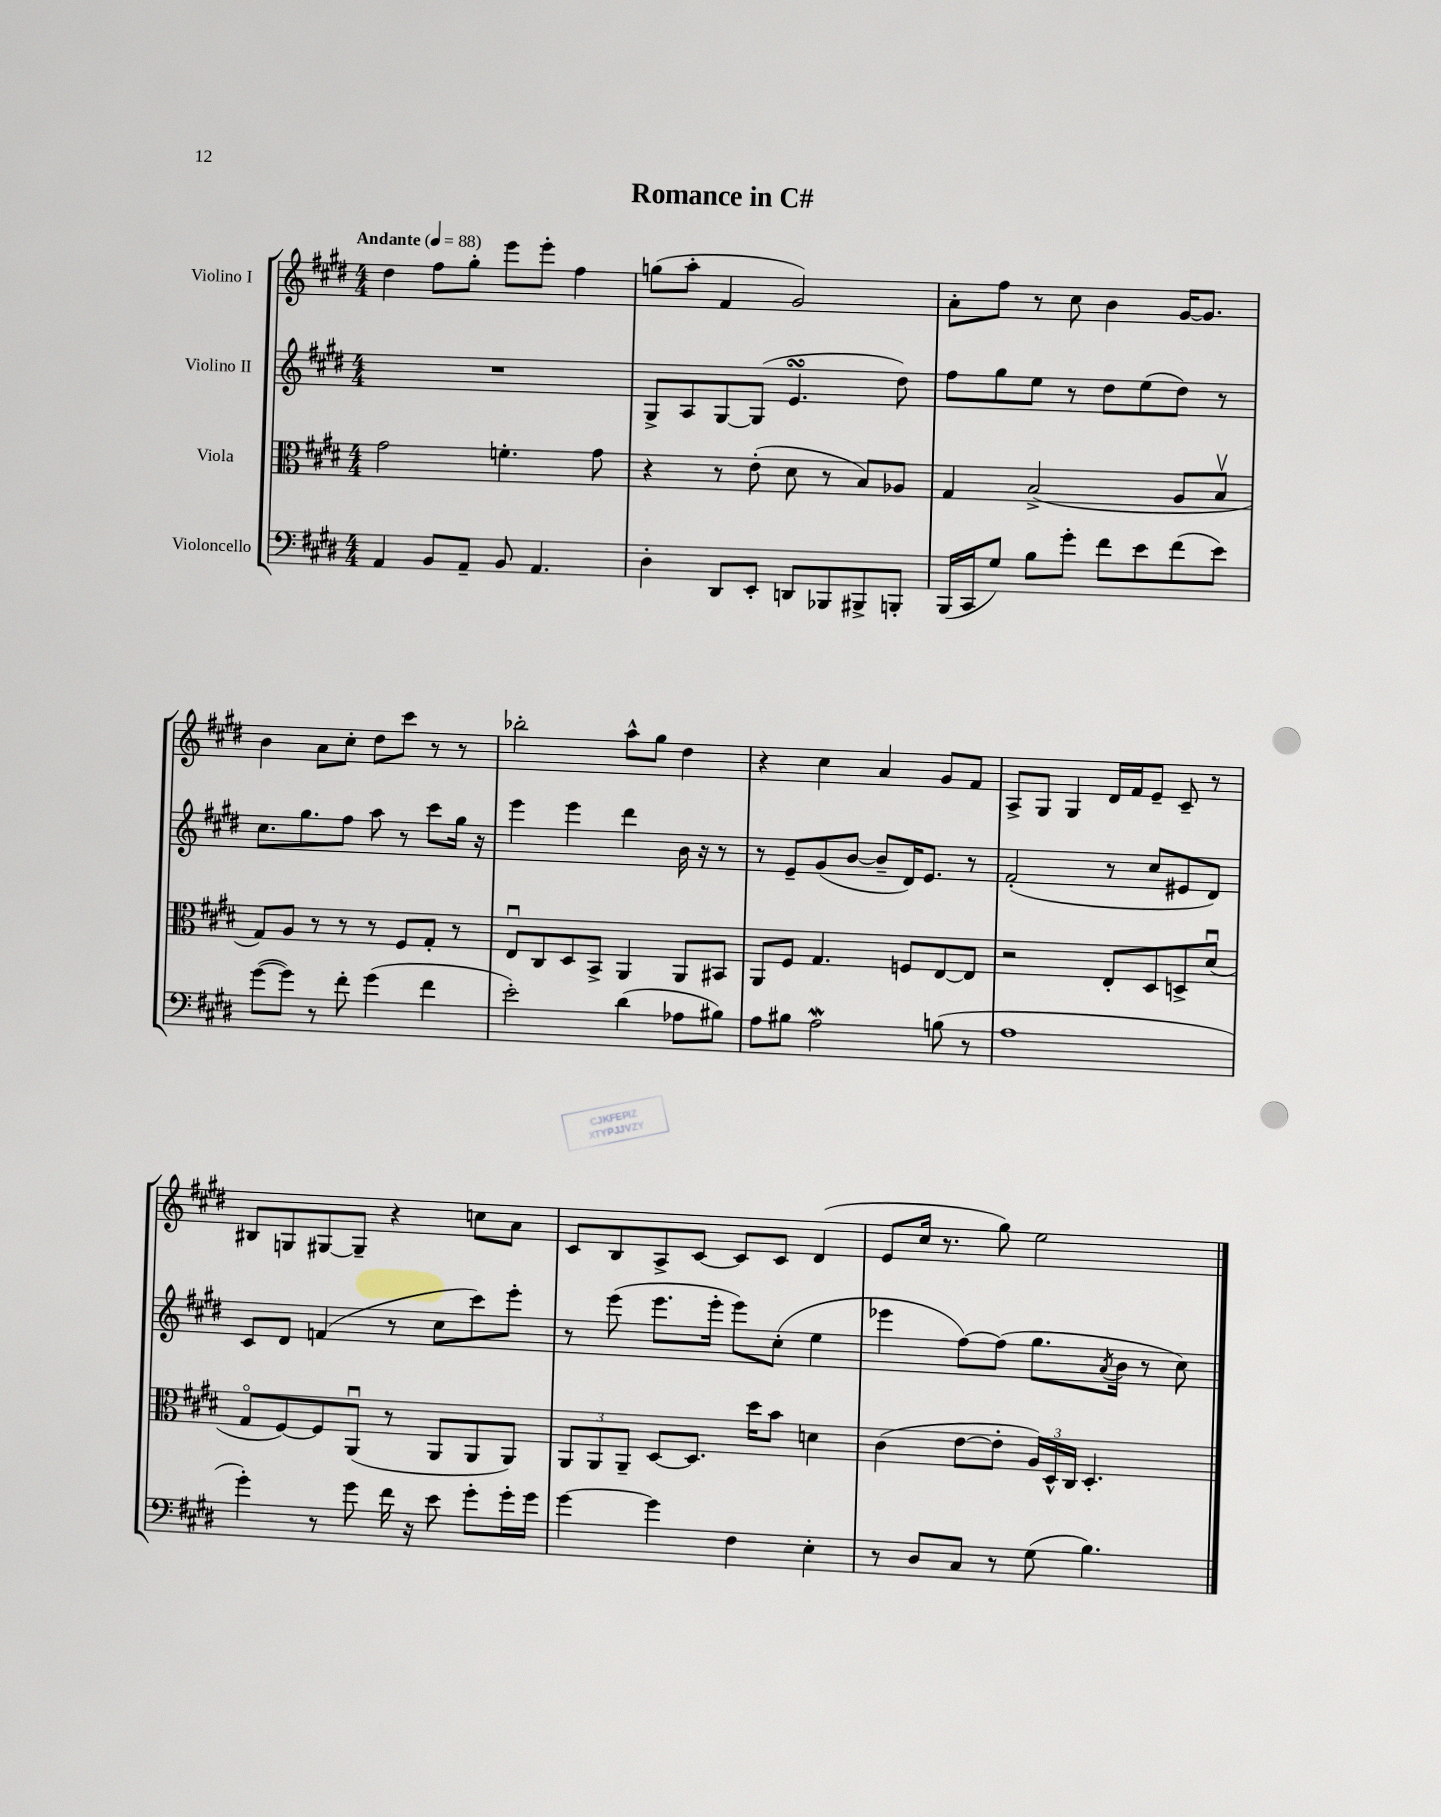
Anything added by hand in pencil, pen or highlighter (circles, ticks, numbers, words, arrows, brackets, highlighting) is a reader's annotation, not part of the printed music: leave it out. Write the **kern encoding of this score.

**kern	**kern	**kern	**kern
*staff4	*staff3	*staff2	*staff1
*clefF4	*clefC3	*clefG2	*clefG2
*k[f#c#g#d#]	*k[f#c#g#d#]	*k[f#c#g#d#]	*k[f#c#g#d#]
*M4/4	*M4/4	*M4/4	*M4/4
*MM88	*MM88	*MM88	*MM88
4AA	2g#	1r	4dd#
8BB	.	.	8ff#
8AA~	.	.	8gg#'
8BB	4.f'	.	8eee
4.AA	.	.	8eee'
.	.	.	4ff#
.	8g#	.	.
=	=	=	=
4D#'	4r	8G#^	(8gg
.	.	8A	8aa'
8DD#	8r	[8G#	4f#
8EE'	(8e'	(8G#]	.
8DD	8d#	4.e	2g#)
8BBB-	8r	.	.
8BBB#^	8B)	.	.
8BBB'	8A-	8dd#)	.
=	=	=	=
(16BBB	4G#	8ff#	8a'
16CC#	.	.	.
8G#)	.	8gg#	8ff#
8B	(2B^	8ee	8r
8g#'	.	8r	8cc#
8f#	.	8dd#	4b
8e	.	(8ee	.
(8f#	8A	8dd#)	[16g#
.	.	.	8.g#]
8e)	8Bv	8r	.
=	=	=	=
([8g#	8G#)	8.cc#	4b
8g#])	8A	.	.
.	.	8.gg#	.
8r	8r	.	8a
8f#'	8r	8ff#	8cc#'
(4g#	8r	8aa	8dd#
.	8F#	8r	8ccc#
4f#	8G#'	8ccc#	8r
.	8r	16gg#	8r
.	.	16r	.
=	=	=	=
2e')	8Eu	4eee	2bb-'
.	8C#	.	.
.	8D#	4eee	.
.	8BB^	.	.
(4d#	4AA	4ddd#	8aa^^
.	.	.	8gg#
8A-	8AA	16b	4dd#
.	.	16r	.
8B#)	8BB#	8r	.
=	=	=	=
8A	8AA	8r	4r
8B#	8F#	8e~	.
2A	4.G#	(8g#	4cc#
.	.	[8b	.
.	.	8b~]	4a
.	8F	16d#)	.
.	.	8.e	.
(8B	[8E	.	8g#
8r	8E]	8r	8f#
=	=	=	=
1A	2r	(2f#'	8A^
.	.	.	8G#
.	.	.	4G#
.	8E'	8r	16d#
.	.	.	16f#
.	8D#	8cc#	8e~
.	8D^	8e#	8c#~
.	(8d#u	8d#)	8r
=	=	=	=
4g#')	8G#o	8c#	8B#
.	[8F#)	8d#	8G
8r	8F#]	(4f	[8G#
8g#	(8AAu	.	8G#~]
16f#	8r	8r	4r
16r	.	.	.
8e	8AA	8cc#	.
8g#'	8AA	8ccc#)	8cc
16g#'	8AA)	8eee'	8a
16g#	.	.	.
=	=	=	=
[4g#	12AA	8r	8c#
.	12AA	.	.
.	.	(8eee	8B
.	12AA~	.	.
4g#]	[8D#	8.eee	8A^
.	8.D#]	.	[8c#
.	.	16eee'	.
4F#	.	8eee)	8c#]
.	16dd#	.	.
.	8b	(8cc#'	8c#
4E'	4d	4ee	(4d#
=	=	=	=
8r	(4c#	4eee-	8e
8D#	.	.	16cc#
.	.	.	8.r
8C#	[8e	[8ff#)	.
8r	8e']	(8ff#]	8gg#)
(8G#	24A)	8.gg#	2ee
.	24D#^^	.	.
.	24C#	.	.
4.B)	4.D#'	.	.
.	.	8qa	.
.	.	16b	.
.	.	8r	.
.	.	8cc#)	.
==	==	==	==
*-	*-	*-	*-
